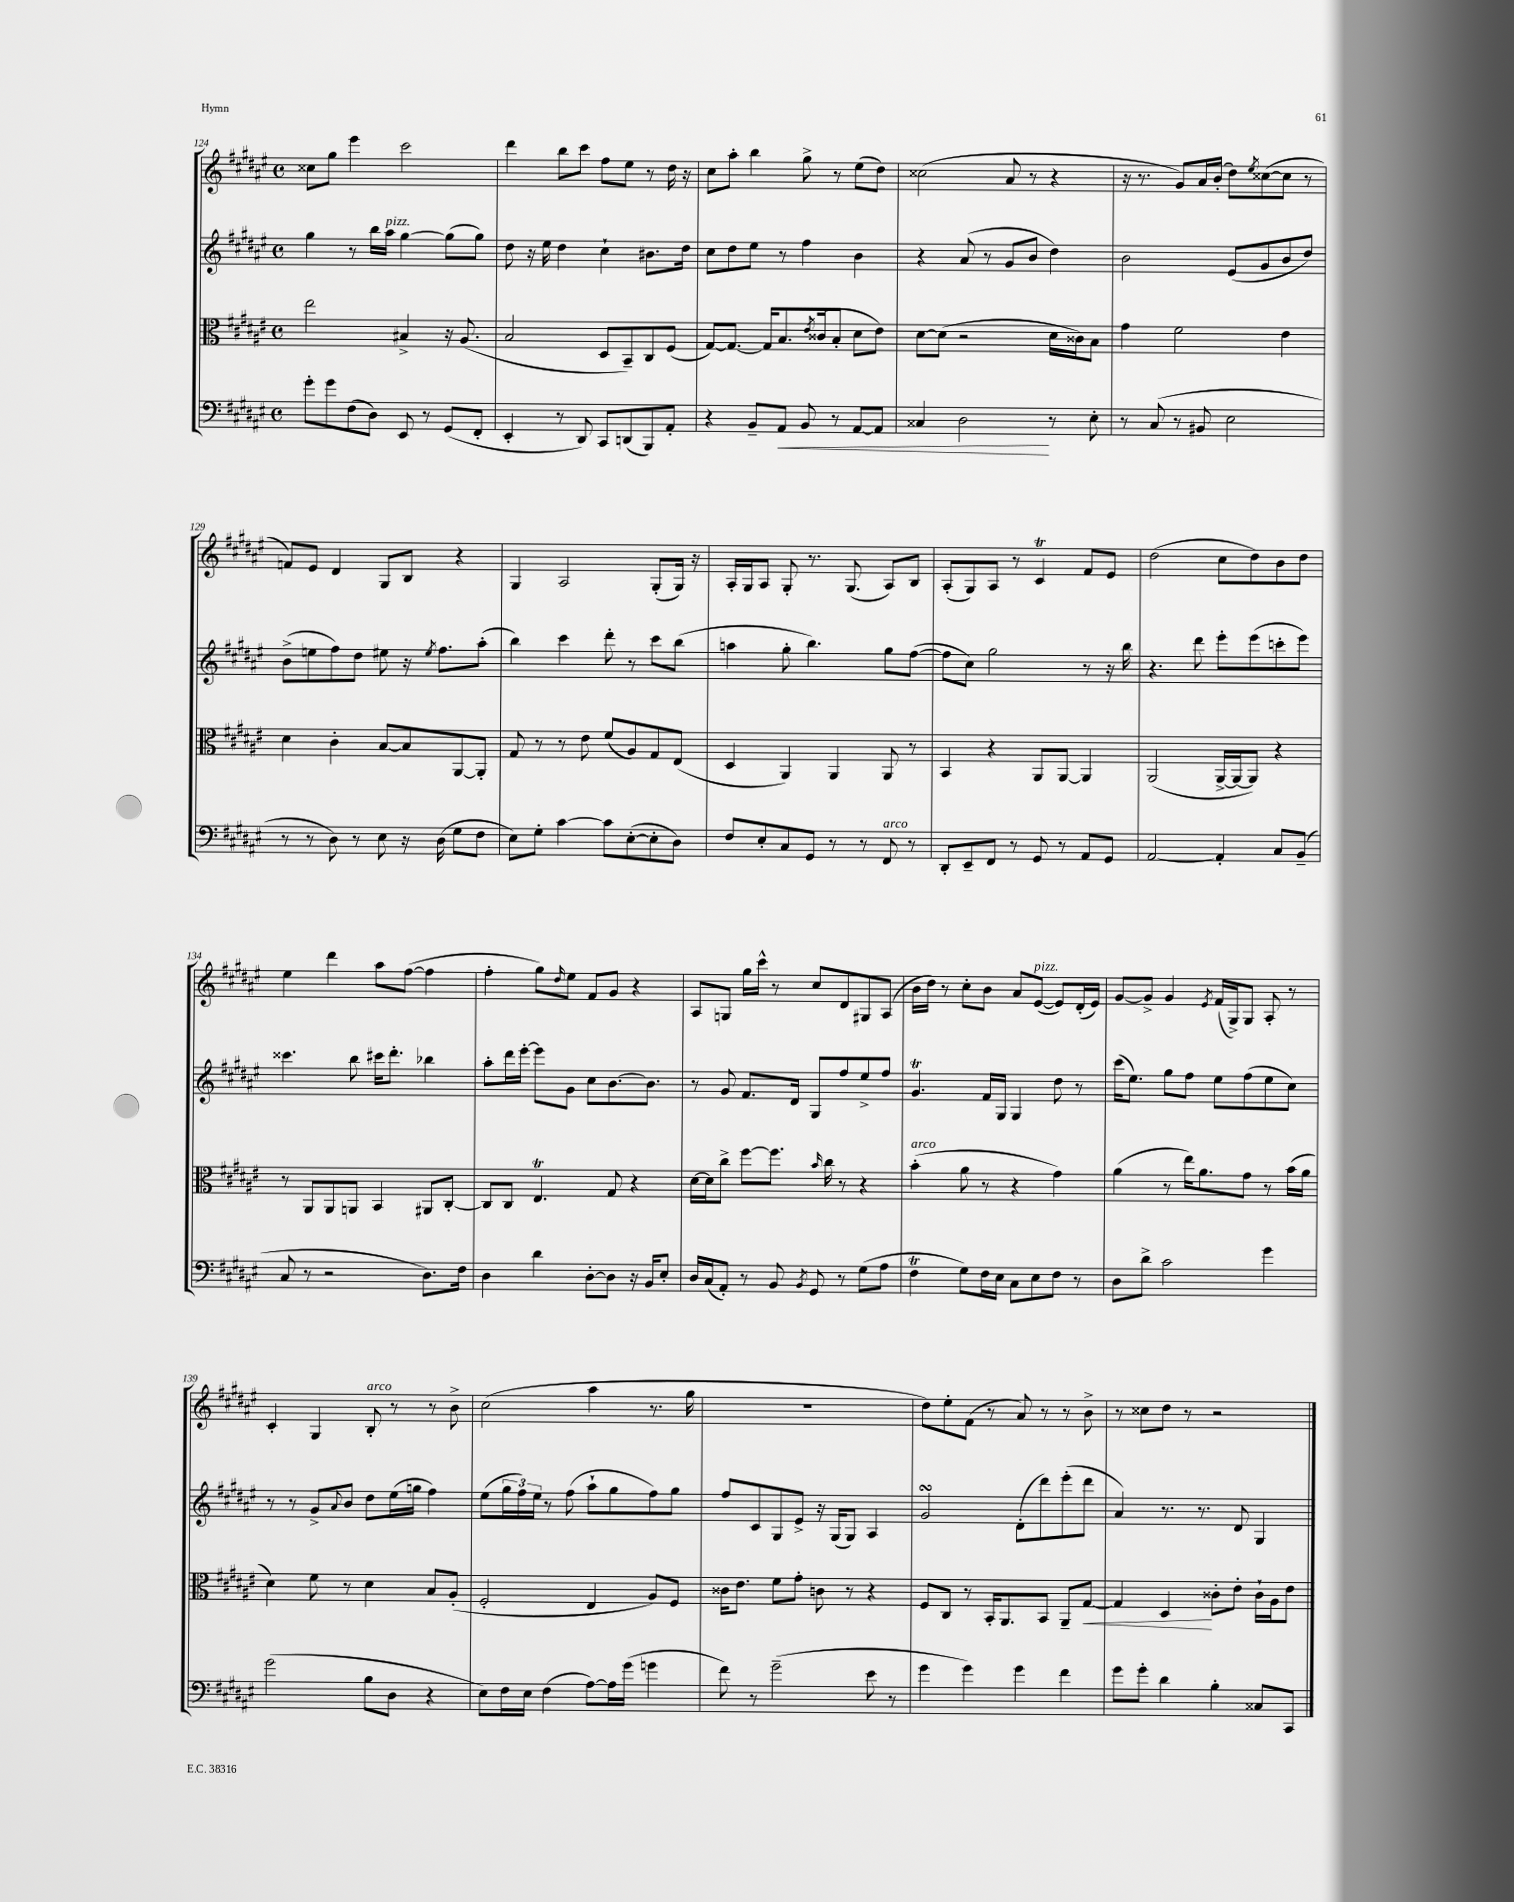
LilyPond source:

<<
\new StaffGroup <<
\new Staff = "s0" {
    \clef treble \key fis \major \defaultTimeSignature \time 4/4
    cisis''8 gis''8 eis'''4 cis'''2 |
    dis'''4 b''8 cis'''8 fis''8 eis''8 r8 dis''16 r16 |
    cis''8 ais''8-. b''4 gis''8-> r8 eis''8( dis''8) |
    cisis''2( ais'8 r8 r4 |
    r16 r8. gis'8) ais'16 b'16-.( dis''8) \acciaccatura { eis''8 } cisis''8~( cisis''8 r8 |
    f'8) eis'8 dis'4 gis8 b8 r4 |
    gis4 ais2 gis8-.( gis16) r16 |
    ais16-. gis16 ais8 gis8-. r8. gis8.( ais8) b8 |
    ais8-.( gis8) ais8 r8 cis'4\trill fis'8 eis'8 |
    dis''2( cis''8 dis''8) b'8 dis''8 |
    eis''4 dis'''4 ais''8 fis''8~( fis''4 |
    fis''4-. gis''8) \grace { dis''16 } eis''8 fis'8 gis'8 r4 |
    ais8 g8 gis''16 cis'''16-^ r8 cis''8 dis'8 gis8 ais8( |
    b'16 dis''16) r8 cis''8-. b'8 ais'8 eis'8~^\markup { \italic "pizz." }( eis'8) dis'16-.( eis'16) |
    gis'8~ gis'8-> gis'4 \acciaccatura { eis'8 } fis'16( gis16->) gis8 ais8-. r8 |
    cis'4-. gis4 b8-.^\markup { \italic "arco" } r8 r8 b'8-> |
    cis''2( ais''4 r8. gis''16 |
    R1 |
    dis''8) eis''8-. fis'8( r8 ais'8) r8 r8 b'8-> |
    r8 cisis''8 dis''8 r8 r2 \bar "|." |
}
\new Staff = "s1" {
    \clef treble \key fis \major \defaultTimeSignature \time 4/4
    gis''4 r8 b''16 ais''16^\markup { \italic "pizz." } gis''4~ gis''8( gis''8) |
    dis''8 r16 eis''16 dis''4 cis''4-! bis'8. dis''16 |
    cis''8 dis''8 eis''8 r8 fis''4 b'4 |
    r4 ais'8( r8 gis'8 b'8 dis''4) |
    b'2 eis'8( gis'8 b'8 dis''8) |
    b'8->( e''8 fis''8) dis''8 eis''8 r16 \acciaccatura { eis''8 } fis''8. ais''8-.( |
    b''4) cis'''4 dis'''8-. r8 cis'''8 b''8( |
    a''4 gis''8-. b''4.) gis''8 fis''8~( |
    fis''8 cis''8) gis''2 r8 r16 b''16 |
    r4. dis'''8 eis'''8-. eis'''8( c'''8-. eis'''8) |
    cisis'''4. b''8 cis'''16 dis'''8.-. bes''4 |
    ais''8-. dis'''16 eis'''16~-. eis'''8 gis'8 cis''8 b'8.~ b'8. |
    r8 gis'8 fis'8. dis'16 gis8 fis''8 eis''8-> fis''8 |
    gis'4.\trill fis'16 gis16 gis4 dis''8 r8 |
    cis'''16( eis''8.) gis''8 fis''8 eis''8 fis''8( eis''8 cis''8) |
    r8 r8 gis'8-> \appoggiatura { ais'8 } b'8 dis''8 eis''16( g''16 fis''4) |
    eis''8( \tuplet 3/2 { gis''16 fis''16) eis''16 } r8 fis''8( ais''8-! gis''8 fis''8) gis''8 |
    fis''8 cis'8 gis8 eis'8-> r16 gis16( gis8) ais4 |
    gis'2\turn dis'8-.( dis'''8) eis'''8-.( dis'''8 |
    ais'4) r8. r8. dis'8 gis4 \bar "|." |
}
\new Staff = "s2" {
    \clef alto \key fis \major \defaultTimeSignature \time 4/4
    eis''2 bis4-> r16 ais8.( |
    b2 dis8 b,8--) cis8 fis8( |
    gis8~) gis8.~ gis16 b8. \acciaccatura { eis'8 } cisis'16( b8-. dis'8 eis'8) |
    dis'8~ dis'8( r2 dis'16 cisis'16) b8 |
    gis'4 fis'2 eis'4 |
    dis'4 cis'4-. b8~ b8 ais,8~ ais,8-. |
    gis8 r8 r8 eis'8 fis'8( ais8) gis8 eis8( |
    dis4 ais,4) ais,4 ais,8 r8 |
    b,4 r4 ais,8 ais,8~ ais,4 |
    ais,2( ais,16~-> ais,16~ ais,8) r4 |
    r8 ais,8 ais,8 a,8 b,4 ais,8 cis8~-. |
    cis8 cis8 eis4.\trill gis8 r4 |
    dis'16~ dis'16 cis''8-> fis''8~ fis''8. \grace { b'16 } cis''16 r8 r4 |
    b'4-.^\markup { \italic "arco" }( ais'8 r8 r4 gis'4) |
    ais'4( r8 eis''16) ais'8. gis'8 r8 b'16( ais'16 |
    dis'4) fis'8 r8 dis'4 b8 ais8-.( |
    fis2-. eis4 ais8) fis8 |
    cisis'16 eis'8. fis'8 gis'8-. c'8 r8 r4 |
    fis8 cis8 r8 b,16-. ais,8. b,8 ais,8-- gis8~\< |
    gis4 dis4\! cisis'8-. eis'8-. cisis'16-! ais16 eis'8 \bar "|." |
}
\new Staff = "s3" {
    \clef bass \key fis \major \defaultTimeSignature \time 4/4
    gis'8-. gis'8 fis8( dis8) eis,8 r8 gis,8( fis,8-. |
    eis,4-. r8 dis,8) cis,8 d,8( b,,8) ais,8-. |
    r4 b,8-- ais,8\< b,8 r8 ais,8~ ais,8 |
    cisis4 dis2\! r8 eis8-. |
    r8 cis8( r8 bis,8 eis2 |
    r8 r8 dis8) r8 eis8 r16 dis16( gis8 fis8 |
    eis8) gis8-. cis'4~ cis'8 eis8~-.( eis8-. dis8) |
    fis8 eis8-. cis8 gis,8 r8 r8 fis,8^\markup { \italic "arco" } r8 |
    dis,8-. eis,8-- fis,8 r8 gis,8 r8 ais,8 gis,8 |
    ais,2~ ais,4-. cis8 b,8--( |
    cis8 r8 r2 dis8.) fis16 |
    dis4 dis'4 dis8~-. dis8 r16 b,16 eis8-. |
    dis16 cis16( ais,8-.) r8 b,8 \acciaccatura { b,8 } gis,8 r8 gis8( ais8 |
    fis4\trill gis8) fis16 eis16 cis8 eis8 fis8 r8 |
    dis8 dis'8-> cis'2 gis'4 |
    gis'2( b8 dis8 r4 |
    eis8) fis16 eis16 fis4( ais8~) ais16 gis'16( g'4 |
    fis'8) r8 gis'2--( eis'8 r8 |
    gis'4 gis'4) gis'4 fis'4 |
    gis'8 gis'8-. dis'4 b4-. cisis8 cis,8 \bar "|." |
}
>>
>>
\layout { \context { \Score currentBarNumber = #124 } }
